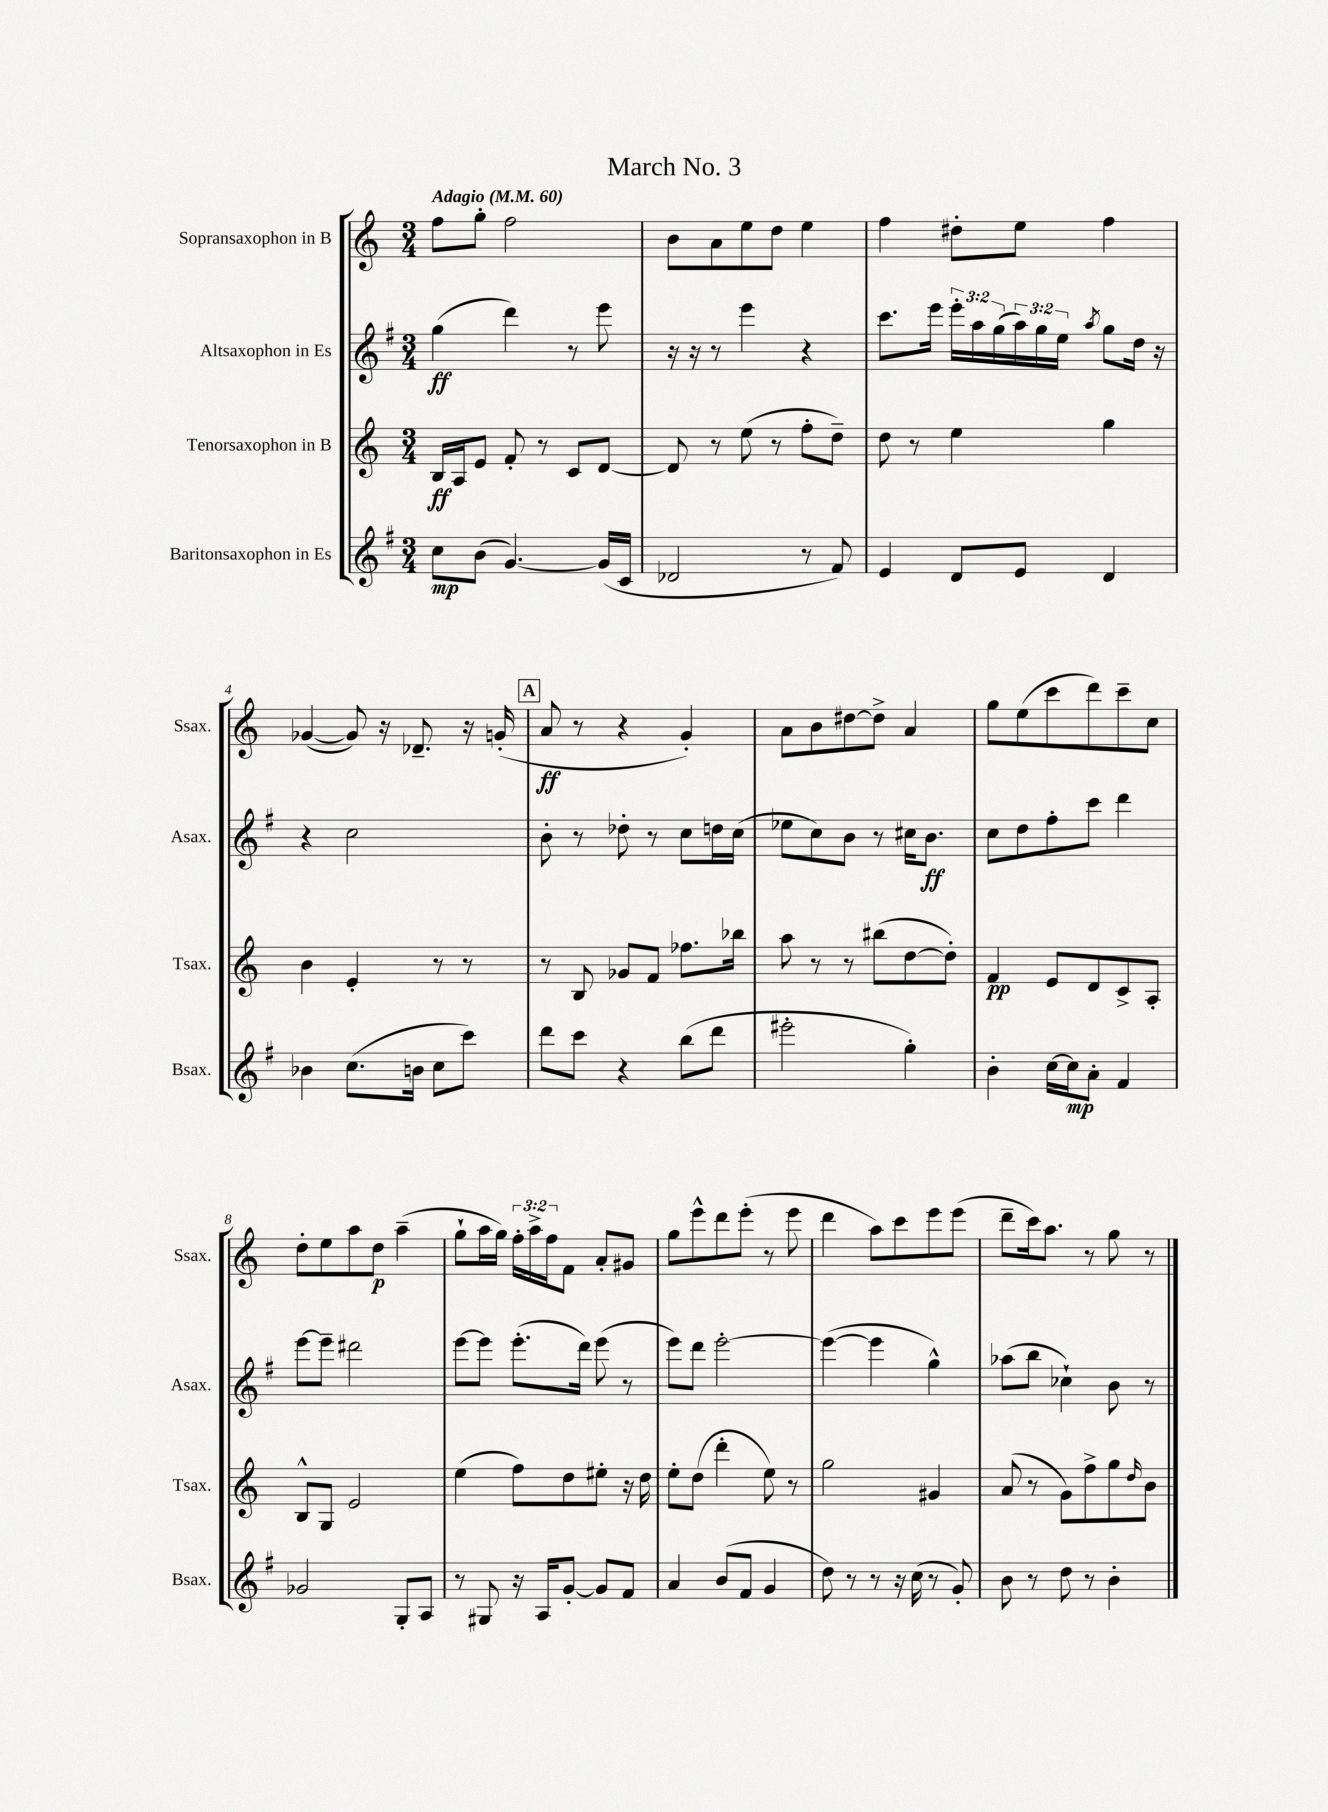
\header { title = "March No. 3" }
<<
\new StaffGroup <<
\new Staff = "s0" \with { instrumentName = "Sopransaxophon in B" shortInstrumentName = "Ssax." } {
    \clef treble \key c \major \numericTimeSignature \time 3/4 \override Staff.TupletNumber.text = #tuplet-number::calc-fraction-text \tempo "Adagio" 4 = 60
    f''8 g''8-. f''2 |
    b'8 a'8 e''8 d''8 e''4 |
    f''4 dis''8-. e''8 f''4 |
    ges'4~( ges'8) r16 des'8.-- r16 g'16-.( |
    \mark \markup { \box "A" } a'8\ff r8 r4 g'4-.) |
    a'8 b'8 dis''8~ dis''8-> a'4 |
    g''8 e''8( c'''8 d'''8) c'''8-- c''8 |
    d''8-. e''8 a''8 d''8\p a''4--( |
    g''8-! a''16 g''16) \tuplet 3/2 { f''16-. a''16-> f''16 } f'8 a'8-. gis'8 |
    g''8 e'''8-^ d'''8 e'''8-.( r8 e'''8 |
    d'''4 a''8) c'''8 e'''8 e'''8( |
    d'''8-- c'''16) a''8. r8 g''8 r8 \bar "|." |
}
\new Staff = "s1" \with { instrumentName = "Altsaxophon in Es" shortInstrumentName = "Asax." } {
    \clef treble \key g \major \numericTimeSignature \time 3/4 \override Staff.TupletNumber.text = #tuplet-number::calc-fraction-text
    g''4\ff( d'''4) r8 e'''8 |
    r16 r16 r8 e'''4 r4 |
    c'''8. e'''16 \tuplet 3/2 { e'''16-. a''16 g''16( } \tuplet 3/2 { a''16) g''16 e''16 } \acciaccatura { a''8 } g''8 d''16 r16 |
    r4 c''2 |
    \mark \markup { \box "A" } b'8-. r8 des''8-. r8 c''8 d''16 c''16( |
    ees''8 c''8) b'8 r8 cis''16 b'8.\ff |
    c''8 d''8 fis''8-. c'''8 d'''4 |
    e'''8~ e'''8-- dis'''2 |
    e'''8~ e'''8 e'''8.-.( d'''16) e'''8( r8 |
    e'''8) d'''8 e'''2~-. |
    e'''4~( e'''4 g''4-^) |
    aes''8( b''8 ces''4-!) b'8 r8 \bar "|." |
}
\new Staff = "s2" \with { instrumentName = "Tenorsaxophon in B" shortInstrumentName = "Tsax." } {
    \clef treble \key c \major \numericTimeSignature \time 3/4
    b16\ff a16 e'8 f'8-. r8 c'8 d'8~ |
    d'8 r8 e''8( r8 f''8-. d''8--) |
    d''8 r8 e''4 g''4 |
    b'4 e'4-. r8 r8 |
    \mark \markup { \box "A" } r8 b8 ges'8 f'8 fes''8. bes''16 |
    a''8 r8 r8 bis''8( d''8~ d''8-.) |
    f'4\pp e'8 d'8 c'8-> a8-. |
    b8-^ g8 e'2 |
    e''4( f''8) d''8 eis''8-. r16 d''16 |
    e''8-. d''8( d'''4-. e''8) r8 |
    g''2 gis'4 |
    a'8( r8 g'8) f''8-> g''8 \grace { d''16 } b'8 \bar "|." |
}
\new Staff = "s3" \with { instrumentName = "Baritonsaxophon in Es" shortInstrumentName = "Bsax." } {
    \clef treble \key g \major \numericTimeSignature \time 3/4
    c''8\mp b'8( g'4.~) g'16( c'16 |
    des'2 r8 fis'8) |
    e'4 d'8 e'8 d'4 |
    bes'4 c''8.( b'16 c''8 c'''8) |
    \mark \markup { \box "A" } d'''8 c'''8 r4 b''8( d'''8 |
    eis'''2-. g''4-.) |
    b'4-. c''16~ c''16\mp a'8-. fis'4 |
    ges'2 g8-. a8 |
    r8 gis8 r16 a16 g'8~-. g'8 fis'8 |
    a'4 b'8( fis'8 g'4 |
    d''8) r8 r8 r16 c''16( r8 g'8-.) |
    b'8 r8 d''8 r8 b'4-. \bar "|." |
}
>>
>>
